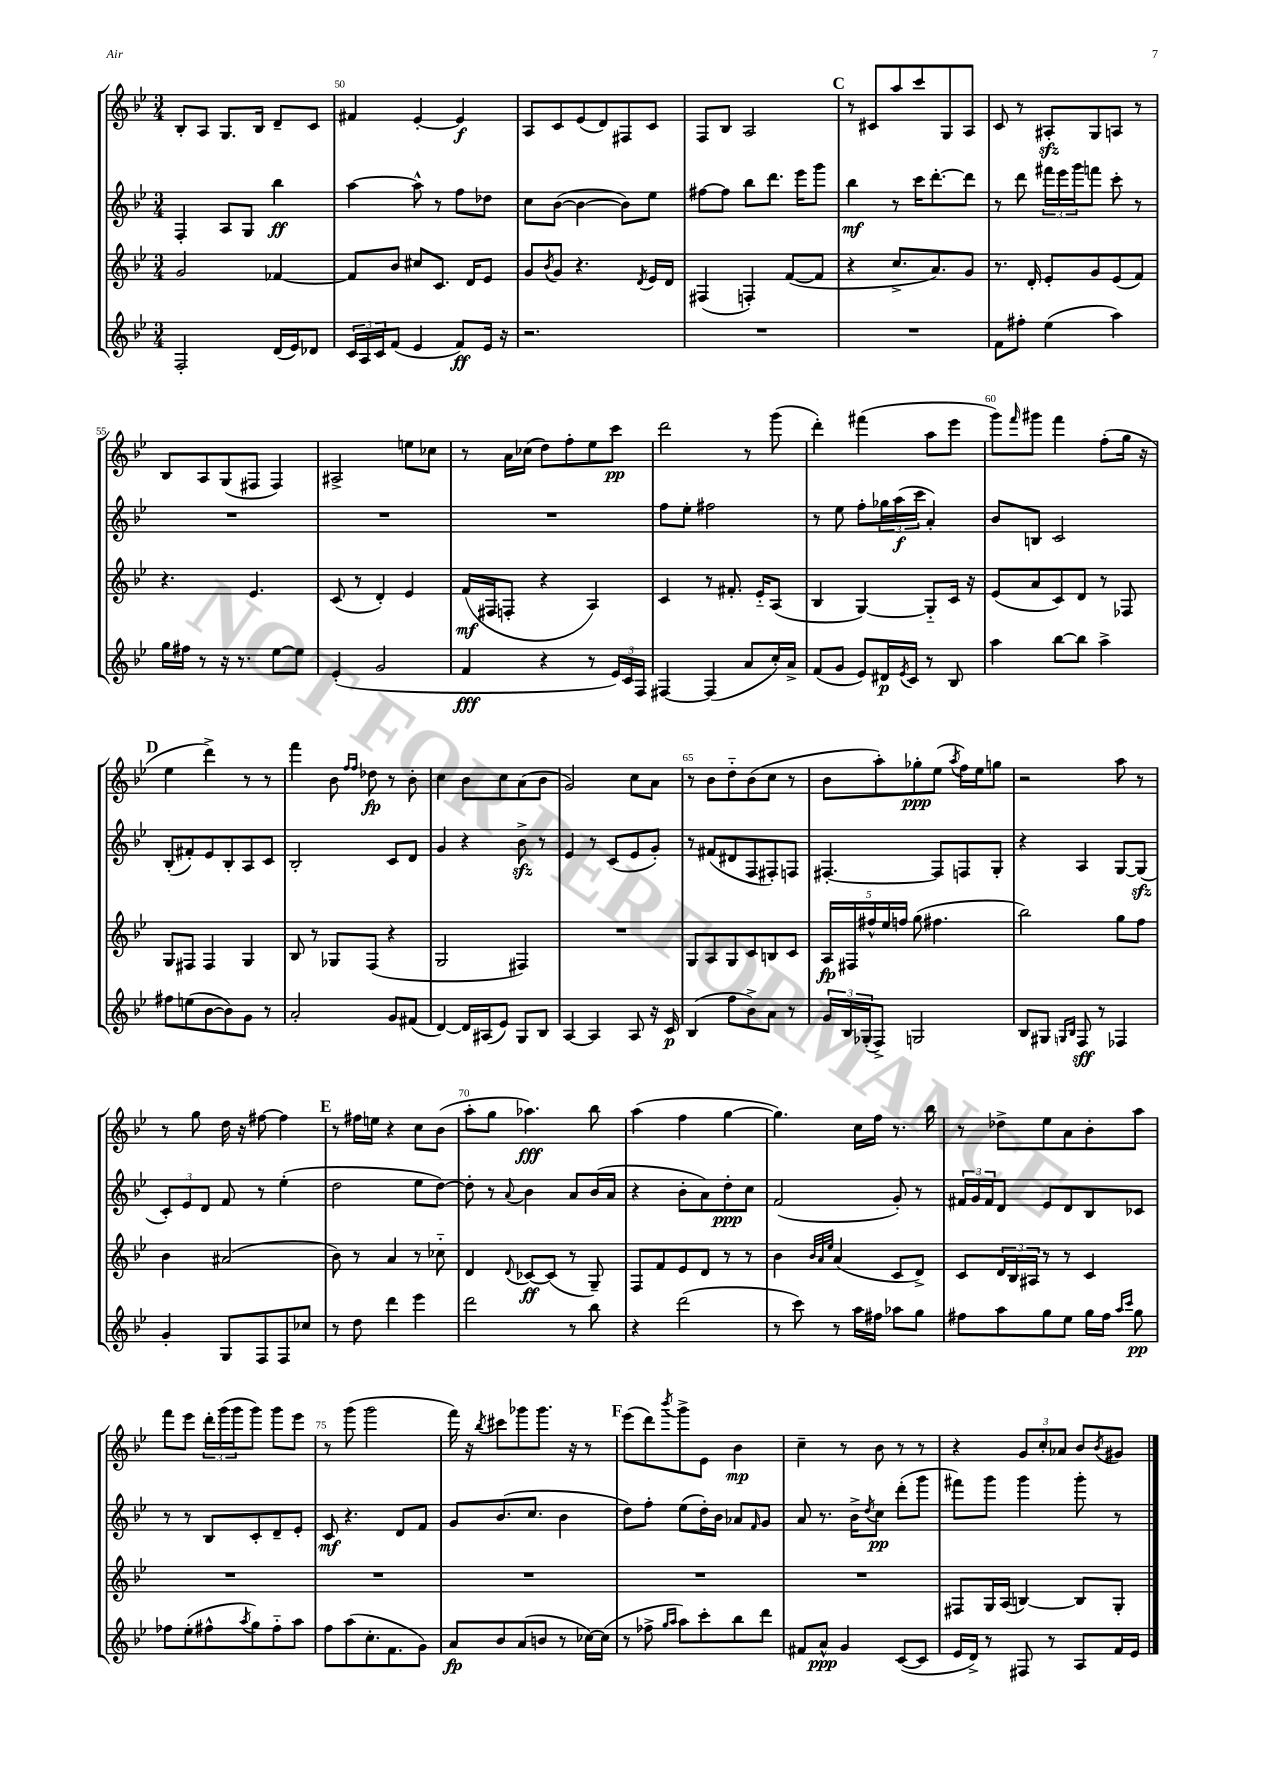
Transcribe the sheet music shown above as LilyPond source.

<<
\new StaffGroup <<
\new Staff = "s0" {
    \clef treble \key bes \major \numericTimeSignature \time 3/4
    bes8-. a8 g8. bes16 d'8-- c'8 |
    fis'4 ees'4~-. ees'4\f |
    a8 c'8 ees'8( d'8) fis8 c'8 |
    f8 bes8 a2 |
    \mark \markup { \bold "C" } r8 cis'8 a''8 c'''8 g8 a8 |
    c'8 r8 ais8-.\sfz g8 a8 r8 |
    bes8 a8 g8( fis8 fis4) |
    ais2-> e''8 ces''8 |
    r8 a'16 ces''16( d''8) f''8-. ees''8 c'''8\pp |
    d'''2 r8 g'''8( |
    d'''4-.) fis'''4( a''8 ees'''8 |
    g'''8) \grace { f'''16 } gis'''8 f'''4 f''8-.( g''16 r16 |
    \mark \markup { \bold "D" } ees''4 d'''4->) r8 r8 |
    f'''4 bes'8 \grace { f''16 f''16 } des''8\fp r8 bes'8-. |
    c''4 bes'8 c''8 a'8( bes'8 |
    g'2) c''8 a'8 |
    r8 bes'8 d''8-_ bes'8( c''8 r8 |
    bes'8 a''8-.) ges''8-.\ppp ees''8( \acciaccatura { a''8 } f''16) ees''16 g''8 |
    r2 a''8 r8 |
    r8 g''8 d''16 r16 fis''8~ fis''4 |
    \mark \markup { \bold "E" } r8 fis''16 e''16 r4 c''8 bes'8( |
    a''8-. g''8 aes''4.\fff) bes''8 |
    a''4( f''4 g''4~ |
    g''4.) c''16 f''16 r8. bes''16 |
    r8 des''8-> ees''8 a'8 bes'8-. a''8 |
    f'''8 ees'''8 \tuplet 3/2 { d'''16-. g'''16( g'''16 } g'''8) g'''8 ees'''8 |
    r8 g'''8( g'''2 |
    f'''16) r16 \acciaccatura { bes''8 } cis'''8 ges'''8 ges'''8. r16 r8 |
    \mark \markup { \bold "F" } ees'''8( d'''8) \acciaccatura { bes'''8 } g'''8-> ees'8 bes'4\mp |
    c''4-- r8 bes'8 r8 r8 |
    r4 \tuplet 3/2 { g'8 c''8-. aes'8 } bes'8 \acciaccatura { bes'8 } gis'8 \bar "|." |
}
\new Staff = "s1" {
    \clef treble \key bes \major \numericTimeSignature \time 3/4
    f4-. a8 g8 bes''4\ff |
    a''4~ a''8-^ r8 f''8 des''8 |
    c''8 bes'8~( bes'4~ bes'8) ees''8 |
    fis''8~ fis''8 bes''8 d'''8. ees'''16 g'''8 |
    \mark \markup { \bold "C" } bes''4\mf r8 c'''16 d'''8.~-. d'''8 |
    r8 d'''8 \tuplet 3/2 { fis'''16 ees'''16 g'''16 } f'''8 c'''8-. r8 |
    R2. |
    R2. |
    R2. |
    f''8 ees''8-. fis''2 |
    r8 ees''8 f''8-. \tuplet 3/2 { ges''16 a''16\f( c'''16 } a'4-.) |
    bes'8 b8 c'2 |
    \mark \markup { \bold "D" } bes8-.( fis'8-.) ees'8 bes8-. a8 c'8 |
    bes2-. c'8 d'8 |
    g'4 r4 bes'8->\sfz r8 |
    ees'4 r8 c'8( ees'8 g'8-.) |
    r8 fis'8( dis'8 f8 fis8-.) f8 |
    fis4.~-. fis8 f8 g8-. |
    r4 a4 g8~ g8\sfz( |
    \tuplet 3/2 { c'8-.) ees'8 d'8 } f'8 r8 ees''4-.( |
    \mark \markup { \bold "E" } d''2 ees''8 d''8~) |
    d''8-. r8 \appoggiatura { a'8 } bes'4 a'8 bes'16( a'16 |
    r4 bes'8-. a'8) d''8-.\ppp c''8 |
    f'2( g'8-.) r8 |
    \tuplet 3/2 { fis'16 g'16 fis'16 } d'8 ees'8 d'8 bes8 ces'8 |
    r8 r8 bes8 c'8-. d'8-- ees'8-. |
    c'8\mf r4. d'8 f'8 |
    g'8 bes'8.( c''8. bes'4 |
    \mark \markup { \bold "F" } d''8) f''8-. ees''8( d''16-.) bes'16 aes'8 \grace { f'16 } g'8 |
    a'8 r8. bes'16-> \acciaccatura { d''8 } c''8\pp d'''8-.( g'''8 |
    fis'''8) g'''8 g'''4 g'''8-. r8 \bar "|." |
}
\new Staff = "s2" {
    \clef treble \key bes \major \numericTimeSignature \time 3/4
    g'2 fes'4~ |
    fes'8 bes'8 cis''8 c'8. d'16 ees'8 |
    g'8 \acciaccatura { bes'8 } g'8 r4. \acciaccatura { d'8 } ees'16 d'16 |
    fis4( f4-.) f'8~( f'8 |
    \mark \markup { \bold "C" } r4 c''8.-> a'8.) g'8 |
    r8. d'16-. ees'8-. g'8 ees'8( f'8) |
    r4. ees'4. |
    c'8( r8 d'4-.) ees'4 |
    f'16\mf( fis16 f8-. r4 a4) |
    c'4 r8 fis'8.-. ees'16-_ a8( |
    bes4 g4~) g8-_ c'16 r16 |
    ees'8( a'8 c'8) d'8 r8 fes8 |
    \mark \markup { \bold "D" } g8 fis8 fis4 g4 |
    bes8 r8 ges8 f8( r4 |
    g2 fis4) |
    R2. |
    g8 a8 g8 c'8 b8 c'8 |
    \tuplet 5/4 { a16\fp fis16 fis''16-^ ees''16 f''16 } g''8( fis''4. |
    bes''2) g''8 f''8 |
    bes'4 ais'2( |
    \mark \markup { \bold "E" } bes'8) r8 a'4 r8 ces''8-_ |
    d'4 \appoggiatura { d'8 } ces'8~\ff ces'8( r8 g8--) |
    f8 f'8 ees'8 d'8 r8 r8 |
    bes'4 \grace { bes'32 a'32 ees''32 } a'4( c'8 d'8->) |
    c'8 \tuplet 3/2 { d'16 bes16 ais16 } r8 r8 c'4 |
    R2. |
    R2. |
    R2. |
    \mark \markup { \bold "F" } R2. |
    R2. |
    fis8 g16 a16( b4~) b8 g8-. \bar "|." |
}
\new Staff = "s3" {
    \clef treble \key bes \major \numericTimeSignature \time 3/4
    f2-. d'16( ees'16) des'8 |
    \tuplet 3/2 { c'16 a16 c'16 } f'8( ees'4 f'8\ff) ees'16 r16 |
    r2. |
    R2. |
    \mark \markup { \bold "C" } R2. |
    f'8 fis''8-. ees''4( a''4) |
    g''16 fis''16 r8 r16 r8. ees''8~ ees''8 |
    ees'4-.( g'2 |
    f'4\fff r4 r8 \tuplet 3/2 { ees'16) c'16 f16 } |
    fis4~ fis4( a'8 c''16-.) a'16-> |
    f'8( g'8 ees'8) dis'16\p \acciaccatura { ees'8 } c'16 r8 bes8 |
    a''4 bes''8~ bes''8 a''4-> |
    \mark \markup { \bold "D" } fis''8 e''8( bes'8~ bes'8) g'8 r8 |
    a'2-. g'8 fis'8( |
    d'4~) d'16 ais16( ees'8) g8 bes8 |
    a4~ a4 a8 r16 c'16\p |
    bes4( f''8 bes'8->) a'8 r8 |
    \tuplet 3/2 { g'16 bes16 ges16-.( } f8->) g2 |
    bes8 gis8 \grace { g16 bes16 } f8\sff r8 fes4 |
    g'4-. g8 f8 f8 ces''8 |
    \mark \markup { \bold "E" } r8 d''8 d'''4 ees'''4 |
    d'''2 r8 bes''8 |
    r4 d'''2( |
    r8 c'''8) r8 a''16 fis''16 aes''8 g''8 |
    fis''8 a''8 g''8 ees''8 g''16 fis''16 \grace { a''16 c'''16 } g''8\pp |
    fes''8 ees''8-.( fis''8-^ \acciaccatura { a''8 } g''8) fis''8-_ a''8 |
    f''8 a''8( c''8.-. f'8. g'8) |
    a'8\fp bes'8 a'8( b'8 r8 ces''16~) ces''16( |
    \mark \markup { \bold "F" } r8 fes''8-> \grace { g''16 a''16 } a''8) c'''8-. bes''8 d'''8 |
    fis'8 a'8-^\ppp g'4 c'8~( c'8 |
    ees'16 d'16->) r8 fis8 r8 a8 f'16 ees'16 \bar "|." |
}
>>
>>
\layout { \context { \Score currentBarNumber = #49 \override BarNumber.break-visibility = ##(#f #t #t) barNumberVisibility = #(every-nth-bar-number-visible 5) } }
